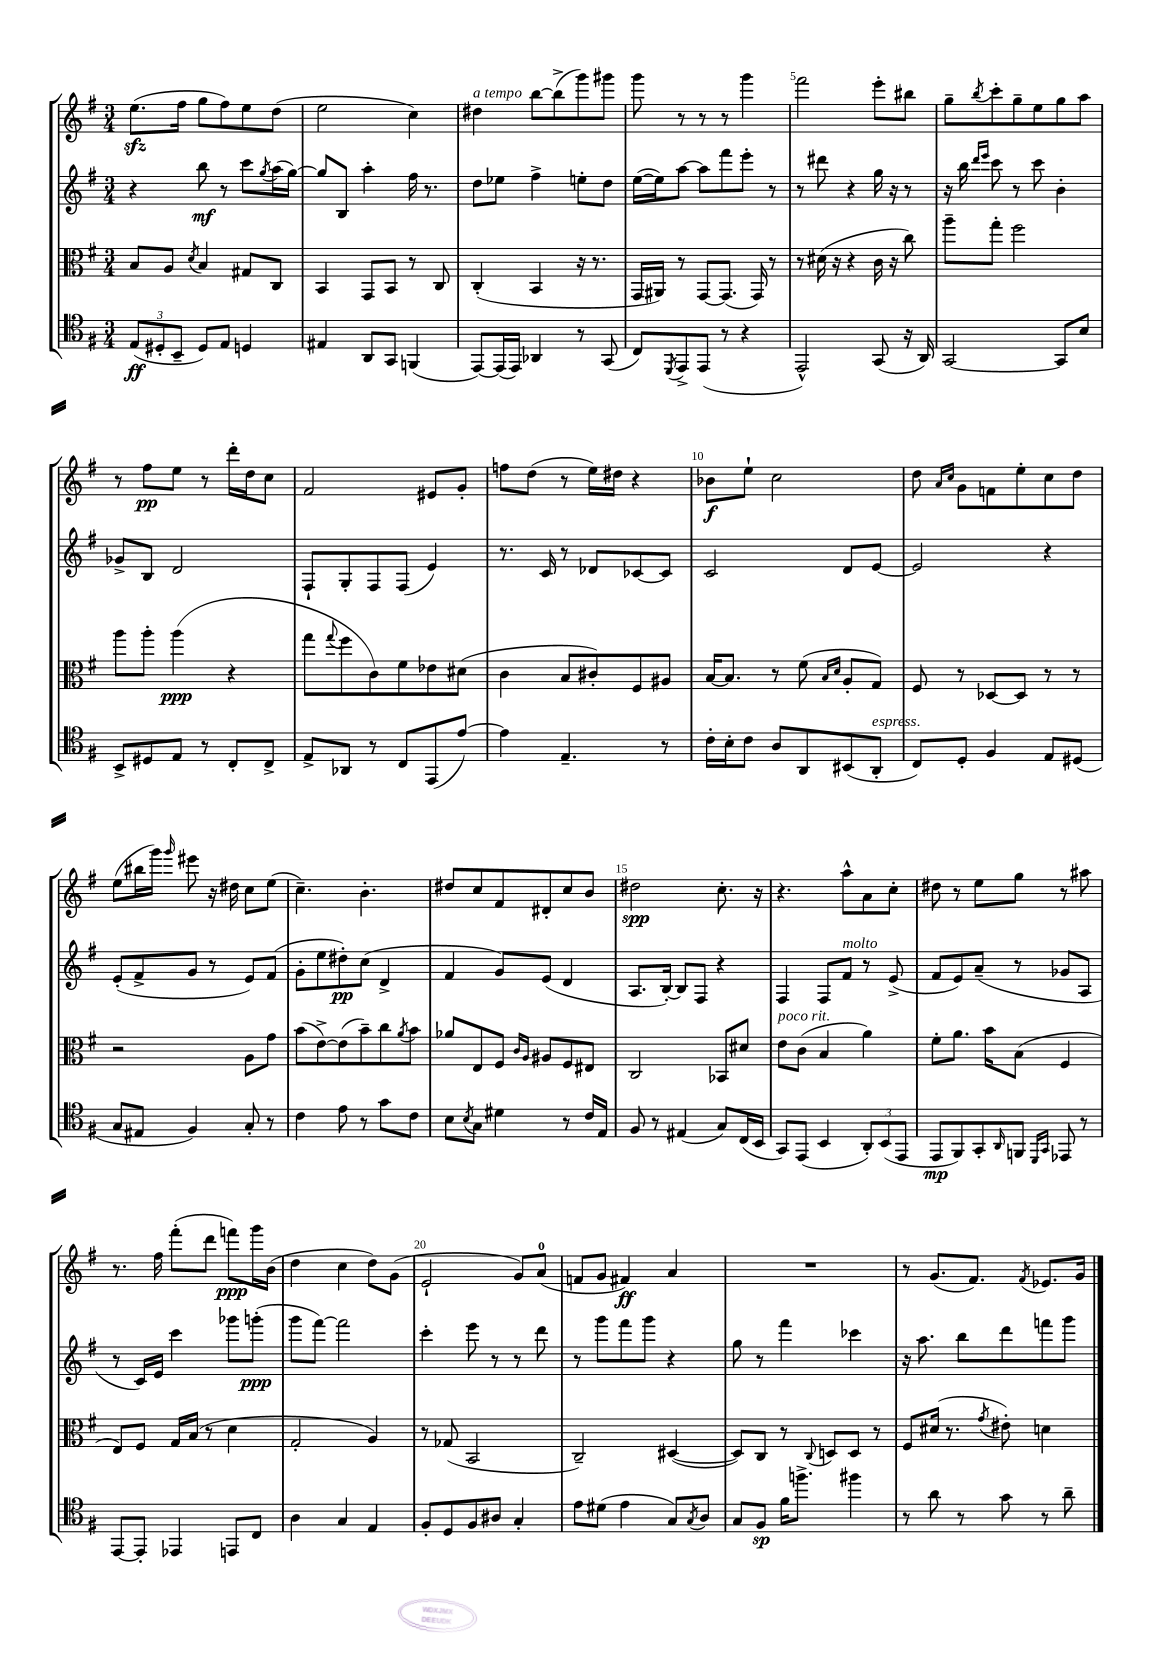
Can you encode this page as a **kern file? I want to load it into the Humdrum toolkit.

**kern	**dynam	**kern	**dynam	**kern	**dynam	**kern	**dynam
*part4	*part4	*part3	*part3	*part2	*part2	*part1	*part1
*staff4	*staff4	*staff3	*staff3	*staff2	*staff2	*staff1	*staff1
*clefC4	*	*clefC3	*	*clefG2	*	*clefG2	*
*k[f#]	*	*k[f#]	*	*k[f#]	*	*k[f#]	*
*M3/4	*	*M3/4	*	*M3/4	*	*M3/4	*
=1	=1	=1	=1	=1	=1	=1	=1
(12E/L	ff	8B/L	.	4r	.	(8.eezz\L	.
12D#X'/	.	.	.	.	.	.	.
.	.	8A/J	.	.	.	.	.
12BB~/J	.	.	.	.	.	.	.
.	.	.	.	.	.	16ff#\Jk	.
.	.	8qd/	.	.	.	.	.
8D#/L)	.	4B/	.	8bb\	mf	8gg\L	.
8E/J	.	.	.	8r	.	8ff#\)	.
4Dn/	.	8G#X/L	.	8ccc\L	.	8ee\	.
.	.	.	.	8qgg/	.	.	.
.	.	8C/J	.	(16aa\L	.	(8dd\J	.
.	.	.	.	[16gg\JJ)	.	.	.
=2	=2	=2	=2	=2	=2	=2	=2
4E#X/	.	4BB/	.	8gg/L]	.	2ee\	.
.	.	.	.	8B/J	.	.	.
8AA/L	.	8GG/L	.	4aa'\	.	.	.
8GG/J	.	8BB/J	.	.	.	.	.
(4FFn/	.	8r	.	16ff#\	.	4cc\)	.
.	.	.	.	8.r	.	.	.
.	.	8C/	.	.	.	.	.
=3	=3	=3	=3	=3	=3	=3	=3
!	!	!	!	!	!	!LO:TX:a:i:t=a tempo	!
[8EE/L)	.	(4C'/	.	8dd\L	.	4dd#X\	.
(16EE/L]	.	.	.	8ee-X\J	.	.	.
16EE/JJ)	.	.	.	.	.	.	.
4AA-X/	.	4BB/	.	4ff#^\	.	[8bb\L	.
.	.	.	.	.	.	(8bb^\]	.
8r	.	16r	.	8een'\L	.	8ggg\)	.
.	.	8.r	.	.	.	.	.
(8GG/	.	.	.	8dd\J	.	8ggg#X\J	.
=4	=4	=4	=4	=4	=4	=4	=4
8C/L)	.	16GG/LL	.	([16ee\LL	.	8ggg\	.
.	.	16AA#X/JJ)	.	16ee\J])	.	.	.
8qDD/	.	.	.	.	.	.	.
8EE^/	.	8r	.	[8aa\J	.	8r	.
(8EE/J	.	[8GG/L	.	8aa\L]	.	8r	.
8r	.	(8.GG/J]	.	8fff#\	.	8r	.
4r	.	.	.	8eee'\J	.	4ggg\	.
.	.	16GG/)	.	.	.	.	.
.	.	8r	.	8r	.	.	.
=5	=5	=5	=5	=5	=5	=5	=5
2EE^^/)	.	8r	.	8r	.	2fff#\	.
.	.	(16d#X\	.	8ddd#X\	.	.	.
.	.	16r	.	.	.	.	.
.	.	4r	.	4r	.	.	.
(8GG/	.	16c\	.	16gg\	.	8eee'\L	.
.	.	16r	.	16r	.	.	.
16r	.	8cc\)	.	8r	.	8bb#X\J	.
16AA/)	.	.	.	.	.	.	.
=6	=6	=6	=6	=6	=6	=6	=6
[2GG/	.	8aa~\L	.	16r	.	8gg~\L	.
.	.	.	.	16bb\	.	.	.
.	.	.	.	16qqddd/LL	.	.	.
.	.	.	.	16qqeee/JJ	.	8qbb/	.
.	.	8gg'\J	.	8ccc\	.	8ccc'\	.
.	.	2ff#\	.	8r	.	8gg~\	.
.	.	.	.	8ccc\	.	8ee\	.
8GG/L]	.	.	.	4b'\	.	8gg\	.
8B/J	.	.	.	.	.	8aa\J	.
!!LO:LB:g=z
=7	=7	=7	=7	=7	=7	=7	=7
8BB^/L	.	8aa\L	.	8g-X^/L	.	8r	.
8D#X/	.	8aa'\J	.	8B/J	.	8ff#\L	pp
8E/J	.	(4aa\	ppp	2d/	.	8ee\J	.
8r	.	.	.	.	.	8r	.
8C'/L	.	4r	.	.	.	16ddd'\LL	.
.	.	.	.	.	.	16dd\J	.
8C^/J	.	.	.	.	.	8cc\J	.
=8	=8	=8	=8	=8	=8	=8	=8
8E^/L	.	8gg\L	.	8F#`/L	.	2f#/	.
.	.	8qqgg/	.	.	.	.	.
8AA-X/J	.	8ff#\	.	8G'/	.	.	.
8r	.	8c\)	.	8F#/	.	.	.
8C/L	.	8f#\	.	(8F#/J	.	.	.
(8EE/	.	8e-X\	.	4e/)	.	8e#X/L	.
[8e/J)	.	(8d#X\J	.	.	.	8g'/J	.
=9	=9	=9	=9	=9	=9	=9	=9
4e\]	.	4c\	.	8.r	.	8ffn\L	.
.	.	.	.	.	.	(8dd\J	.
.	.	.	.	16c/	.	.	.
4.E~/	.	8B/L	.	8r	.	8r	.
.	.	8c#X'/)	.	8d-X/L	.	16ee\LL)	.
.	.	.	.	.	.	16dd#X\JJ	.
.	.	8F#/	.	[8c-X/	.	4r	.
8r	.	8A#X/J	.	8c-/J]	.	.	.
=10	=10	=10	=10	=10	=10	=10	=10
16c'\LL	.	[16B/KL	.	2c/	.	8b-X\L	f
16B'\J	.	8.B/J]	.	.	.	.	.
8c\J	.	.	.	.	.	8ee`\J	.
8A/L	.	8r	.	.	.	2cc\	.
8AA/	.	(8f#\	.	.	.	.	.
.	.	16qqB/LL	.	.	.	.	.
.	.	16qqd/JJ	.	.	.	.	.
(8BB#X/	.	8A'/L	.	8d/L	.	.	.
!LO:TX:a:i:t=espress.	!	!	!	!	!	!	!
8AA'/J	.	8G/J)	.	[8e/J	.	.	.
=11	=11	=11	=11	=11	=11	=11	=11
8C/L)	.	8F#/	.	2e/]	.	8dd\	.
.	.	.	.	.	.	16qqa/LL	.
.	.	.	.	.	.	16qqcc/JJ	.
8D'/J	.	8r	.	.	.	8g\L	.
4F#/	.	[8D-X/L	.	.	.	8fn\	.
.	.	8D-/J]	.	.	.	8ee'\	.
8E/L	.	8r	.	4r	.	8cc\	.
(8D#X/J	.	8r	.	.	.	8dd\J	.
!!LO:LB:g=z
=12	=12	=12	=12	=12	=12	=12	=12
8G/L	.	2r	.	(8e'/L	.	(8ee\L	.
8E#X/J	.	.	.	8f#^/	.	16bb#X\L	.
.	.	.	.	.	.	16ggg\JJ)	.
.	.	.	.	.	.	16qqggg/	.
4F#/)	.	.	.	8g/J	.	8eee#X\	.
.	.	.	.	8r	.	16r	.
.	.	.	.	.	.	16dd#X\	.
8G'/	.	8A\L	.	8e/L)	.	8cc\L	.
8r	.	8g\J	.	(8f#/J	.	(8ee\J	.
=13	=13	=13	=13	=13	=13	=13	=13
4c\	.	(8b\L	.	8g'\L	.	4.cc~\)	.
.	.	[8e^\)	.	8ee\	.	.	.
8e\	.	(8e\]	.	8dd#X'\)	pp	.	.
8r	.	8b~\)	.	(8cc\J	.	4.b'\	.
8g\L	.	8cc\	.	4d^/	.	.	.
.	.	8qa/	.	.	.	.	.
8c\J	.	8b\J	.	.	.	.	.
=14	=14	=14	=14	=14	=14	=14	=14
8B\L	.	8a-X/L	.	4f#/	.	8dd#X/L	.
8qB/	.	.	.	.	.	.	.
8G\J	.	8E/	.	.	.	8cc/	.
4d#X\	.	8F#/J	.	8g/L)	.	8f#/	.
.	.	16qqc/LL	.	.	.	.	.
.	.	16qqA/JJ	.	.	.	.	.
.	.	8A#X/L	.	(8e/J	.	8d#X'/	.
8r	.	8F#/	.	4d/	.	8cc/	.
16c/LL	.	8E#X/J	.	.	.	8b/J	.
16E/JJ	.	.	.	.	.	.	.
=15	=15	=15	=15	=15	=15	=15	=15
8F#/	.	2C/	.	8.A/L	.	2dd#X\	spp
8r	.	.	.	.	.	.	.
.	.	.	.	[16B'/Jk)	.	.	.
(4E#X/	.	.	.	8B/L]	.	.	.
.	.	.	.	8F#/J	.	.	.
8G/L)	.	8BB-X/L	.	4r	.	8.cc'\	.
(16C/L	.	8d#X/J	.	.	.	.	.
16BB/JJ	.	.	.	.	.	16r	.
=16	=16	=16	=16	=16	=16	=16	=16
!	!	!LO:TX:a:i:t=poco rit.	!	!	!	!	!
8GG/L)	.	8e\L	.	4F#/	.	4.r	.
(8EE/J	.	(8c\J	.	.	.	.	.
4BB/	.	4B/	.	8F#/L	.	.	.
!	!	!	!	!LO:TX:a:i:t=molto	!	!	!
.	.	.	.	8f#/J	.	8aa^^\L	.
12AA'/L)	.	4a\)	.	8r	.	8a\	.
(12BB/	.	.	.	.	.	.	.
.	.	.	.	(8e^/	.	8cc'\J	.
12EE/J	.	.	.	.	.	.	.
=17	=17	=17	=17	=17	=17	=17	=17
8EE/L	mp	8f#'\L	.	8f#/L	.	8dd#X\	.
8FF#/)	.	8.a\J	.	8e/)	.	8r	.
8GG'/	.	.	.	(8a~/J	.	8ee\L	.
.	.	16b\KL	.	.	.	.	.
16qqAA/	.	.	.	.	.	.	.
8FFn/J	.	(8B\J	.	8r	.	8gg\J	.
16qqDD/LL	.	.	.	.	.	.	.
16qqGG/JJ	.	.	.	.	.	.	.
8EE-X/	.	4F#/	.	8g-X/L	.	8r	.
8r	.	.	.	8A/J	.	8aa#X\	.
!!LO:LB:g=z
=18	=18	=18	=18	=18	=18	=18	=18
[8EE/L	.	8E/L)	.	8r	.	8.r	.
8EE'/J]	.	8F#/J	.	16c/LL)	.	.	.
.	.	.	.	16e/JJ	.	16ff#\	.
4EE-X/	.	16G/LL	.	4ccc\	.	(8fff#'\L	.
.	.	(16B/JJ	.	.	.	.	.
.	.	8r	.	.	.	8ddd\J	.
8EEn/L	.	4d\	.	8ggg-X\L	.	8fffn\L)	ppp
8C/J	.	.	.	(8gggn'\J	ppp	16ggg\L	.
.	.	.	.	.	.	(16b\JJ	.
=19	=19	=19	=19	=19	=19	=19	=19
4A\	.	2G'/	.	8ggg\L	.	4dd\	.
.	.	.	.	[8fff#\J)	.	.	.
4G/	.	.	.	2fff#\]	.	4cc\	.
4E/	.	4A/)	.	.	.	8dd\L)	.
.	.	.	.	.	.	(8g\J	.
=20	=20	=20	=20	=20	=20	=20	=20
8F#'/L	.	8r	.	4ccc'\	.	2e`/	.
8D/	.	(8G-X/	.	.	.	.	.
8F#/	.	2BB/	.	8eee\	.	.	.
8A#X/J	.	.	.	8r	.	.	.
4G'/	.	.	.	8r	.	8g/L)	.
.	.	.	.	8ddd\	.	(8a/J	.
=21	=21	=21	=21	=21	=21	=21	=21
8e\L	.	2C~/)	.	8r	.	8fn/L	.
(8d#X\J	.	.	.	8ggg\L	.	8g/J	.
4e\	.	.	.	8fff#\	.	4f#X/)	ff
.	.	.	.	8ggg\J	.	.	.
8G/L)	.	([4D#X/	.	4r	.	4a/	.
8qG/	.	.	.	.	.	.	.
8A/J	.	.	.	.	.	.	.
=22	=22	=22	=22	=22	=22	=22	=22
8G/L	.	8D#/L])	.	8gg\	.	2.r	.
8F#/J	sp	8C/J	.	8r	.	.	.
16f#\KL	.	8r	.	4fff#\	.	.	.
8.ffn^\J	.	.	.	.	.	.	.
.	.	8qqC/	.	.	.	.	.
.	.	8Dn/L	.	.	.	.	.
4ff#X\	.	8D/J	.	4ccc-X\	.	.	.
.	.	8r	.	.	.	.	.
=23	=23	=23	=23	=23	=23	=23	=23
8r	.	8F#/L	.	16r	.	8r	.
.	.	.	.	8.aa\	.	.	.
8a\	.	(16d#X/Jk	.	.	.	(8.g/L	.
.	.	8.r	.	.	.	.	.
8r	.	.	.	8bb\L	.	.	.
.	.	.	.	.	.	8.f#/J)	.
.	.	8qg/	.	.	.	.	.
8g\	.	8e#X'\)	.	8ddd\	.	.	.
.	.	.	.	.	.	8qf#/	.
8r	.	4dn\	.	8fffn\	.	8.e-X/L	.
8a~\	.	.	.	8ggg\J	.	.	.
.	.	.	.	.	.	16g/Jk	.
==	==	==	==	==	==	==	==
*-	*-	*-	*-	*-	*-	*-	*-
